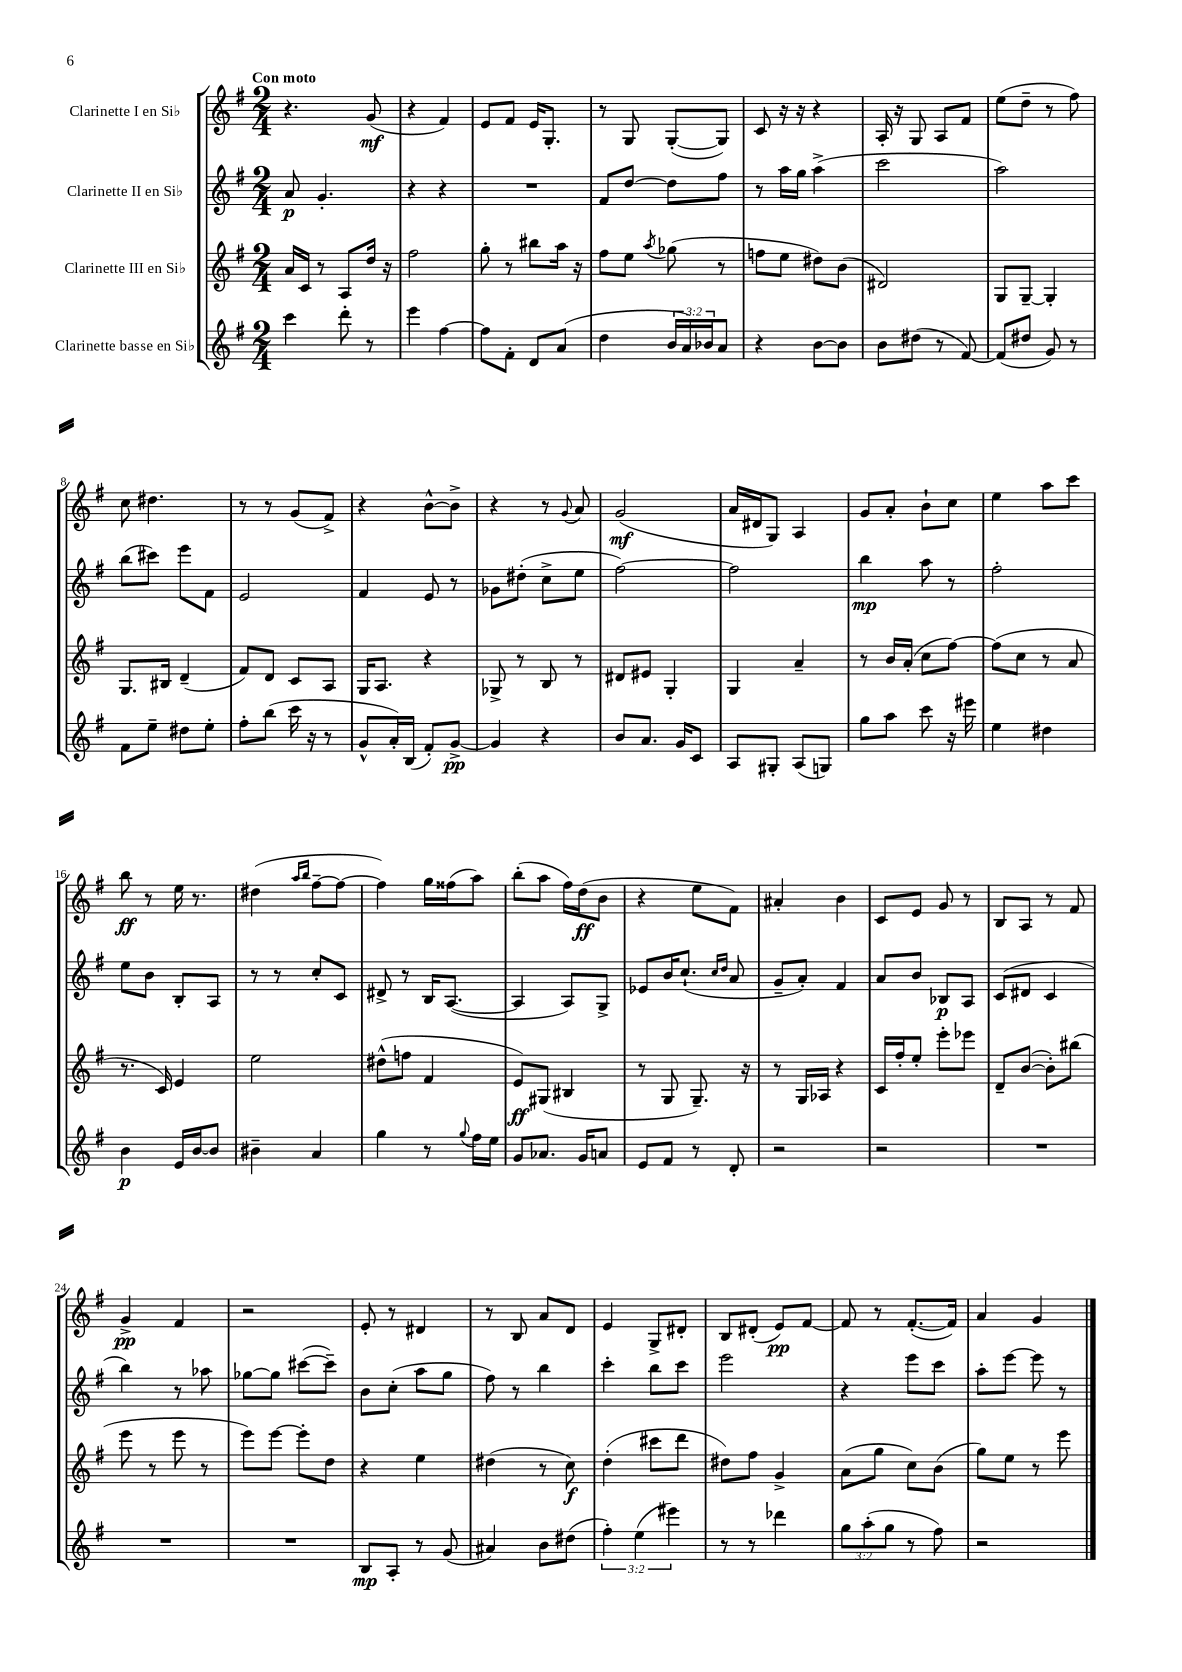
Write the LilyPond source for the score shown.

<<
\new StaffGroup <<
\new Staff = "s0" \with { instrumentName = "Clarinette I en Sib" } {
    \clef treble \key g \major \numericTimeSignature \time 2/4 \tempo "Con moto"
    r4. g'8\mf( |
    r4 fis'4) |
    e'8 fis'8 e'16 g8.-. |
    r8 g8 g8~-.( g8) |
    c'8 r16 r16 r4 |
    a16-. r16 g8 a8 fis'8 |
    e''8( d''8-- r8 fis''8) |
    c''8 dis''4. |
    r8 r8 g'8( fis'8->) |
    r4 b'8~-^ b'8-> |
    r4 r8 \appoggiatura { g'8 } a'8 |
    g'2\mf( |
    a'16 dis'16 g8) a4 |
    g'8 a'8-. b'8-! c''8 |
    e''4 a''8 c'''8 |
    b''8\ff r8 e''16 r8. |
    dis''4( \grace { a''16 b''16 } fis''8~-- fis''8~ |
    fis''4) g''16 fisis''16( a''8) |
    b''8-.( a''8 fis''16) d''16\ff( b'8 |
    r4 e''8 fis'8) |
    ais'4-. b'4 |
    c'8 e'8 g'8 r8 |
    b8 a8 r8 fis'8 |
    g'4->\pp fis'4 |
    r2 |
    e'8-. r8 dis'4 |
    r8 b8 a'8 d'8 |
    e'4 g8-> dis'8-. |
    b8 dis'8-.( e'8\pp) fis'8~ |
    fis'8 r8 fis'8.~-.( fis'16) |
    a'4 g'4 \bar "|." |
}
\new Staff = "s1" \with { instrumentName = "Clarinette II en Sib" } {
    \clef treble \key g \major \numericTimeSignature \time 2/4
    a'8\p g'4.-. |
    r4 r4 |
    R2 |
    fis'8 d''8~ d''8 fis''8 |
    r8 a''16 g''16 a''4->( |
    c'''2 |
    a''2) |
    b''8( cis'''8) e'''8 fis'8 |
    e'2 |
    fis'4 e'8 r8 |
    ges'8 dis''8-.( c''8-> e''8 |
    fis''2~) |
    fis''2 |
    b''4\mp a''8 r8 |
    fis''2-. |
    e''8 b'8 b8-. a8 |
    r8 r8 c''8-. c'8 |
    dis'8-> r8 b16 a8.~( |
    a4 a8) g8-> |
    ees'8 b'16 c''8.-!( \grace { c''16 d''16 } a'8 |
    g'8-- a'8-.) fis'4 |
    a'8 b'8 bes8\p a8 |
    c'8( dis'8 c'4 |
    b''4) r8 aes''8 |
    ges''8~ ges''8 cis'''8~( cis'''8--) |
    b'8 c''8-.( a''8 g''8 |
    fis''8) r8 b''4 |
    c'''4-. b''8 c'''8 |
    e'''2 |
    r4 e'''8 c'''8 |
    a''8-. e'''8~ e'''8 r8 \bar "|." |
}
\new Staff = "s2" \with { instrumentName = "Clarinette III en Sib" } {
    \clef treble \key g \major \numericTimeSignature \time 2/4
    a'16 c'16 r8 a8 d''16 r16 |
    fis''2 |
    g''8-. r8 bis''8 a''16 r16 |
    fis''8 e''8 \acciaccatura { a''8 } ges''8( r8 |
    f''8 e''8 dis''8) b'8( |
    dis'2) |
    g8 g8~-- g4-. |
    g8. bis16 d'4--( |
    fis'8) d'8 c'8 a8 |
    g16 a8. r4 |
    ges8-> r8 b8 r8 |
    dis'8 eis'8 g4-. |
    g4 a'4-- |
    r8 b'16 a'16-.( c''8 fis''8~) |
    fis''8( c''8 r8 a'8 |
    r8. c'16) e'4 |
    e''2 |
    dis''8-^( f''8 fis'4 |
    e'8\ff) gis8( bis4 |
    r8 g8 g8.--) r16 |
    r8 g16 aes16 r4 |
    c'16 fis''16-. e''8-. e'''8-. ees'''8 |
    d'8-- b'8~( b'8-.) bis''8( |
    e'''8 r8 e'''8 r8 |
    e'''8) e'''8~ e'''8-. d''8 |
    r4 e''4 |
    dis''4( r8 c''8\f) |
    d''4-.( cis'''8 d'''8 |
    dis''8) fis''8 g'4-> |
    a'8( g''8 c''8) b'8( |
    g''8) e''8 r8 e'''8 \bar "|." |
}
\new Staff = "s3" \with { instrumentName = "Clarinette basse en Sib" } {
    \clef treble \key g \major \numericTimeSignature \time 2/4 \override Staff.TupletNumber.text = #tuplet-number::calc-fraction-text
    c'''4 d'''8-. r8 |
    e'''4 fis''4~ |
    fis''8 fis'8-. d'8 a'8( |
    d''4 \tuplet 3/2 { b'16 a'16) bes'16 } a'8 |
    r4 b'8~ b'8 |
    b'8 dis''8( r8 fis'8~) |
    fis'8( dis''8 g'8) r8 |
    fis'8 e''8-- dis''8 e''8-. |
    fis''8-. b''8( c'''16 r16 r8 |
    g'8-^ a'16-.) b16( fis'8-.) g'8~->\pp |
    g'4 r4 |
    b'8 a'8. g'16 c'8 |
    a8 gis8-. a8( g8) |
    g''8 a''8 c'''8 r16 eis'''16 |
    e''4 dis''4 |
    b'4\p e'16 b'16~ b'8 |
    bis'4-- a'4 |
    g''4 r8 \appoggiatura { g''8 } fis''16 e''16 |
    g'8 aes'8. g'16 a'8 |
    e'8 fis'8 r8 d'8-. |
    r2 |
    r2 |
    R2 |
    R2 |
    R2 |
    b8\mp a8-. r8 g'8( |
    ais'4) b'8 dis''8( |
    \tuplet 3/2 { fis''4-.) e''4( eis'''4) } |
    r8 r8 des'''4 |
    \tuplet 3/2 { g''8 a''8-.( g''8 } r8 fis''8) |
    r2 \bar "|." |
}
>>
>>
